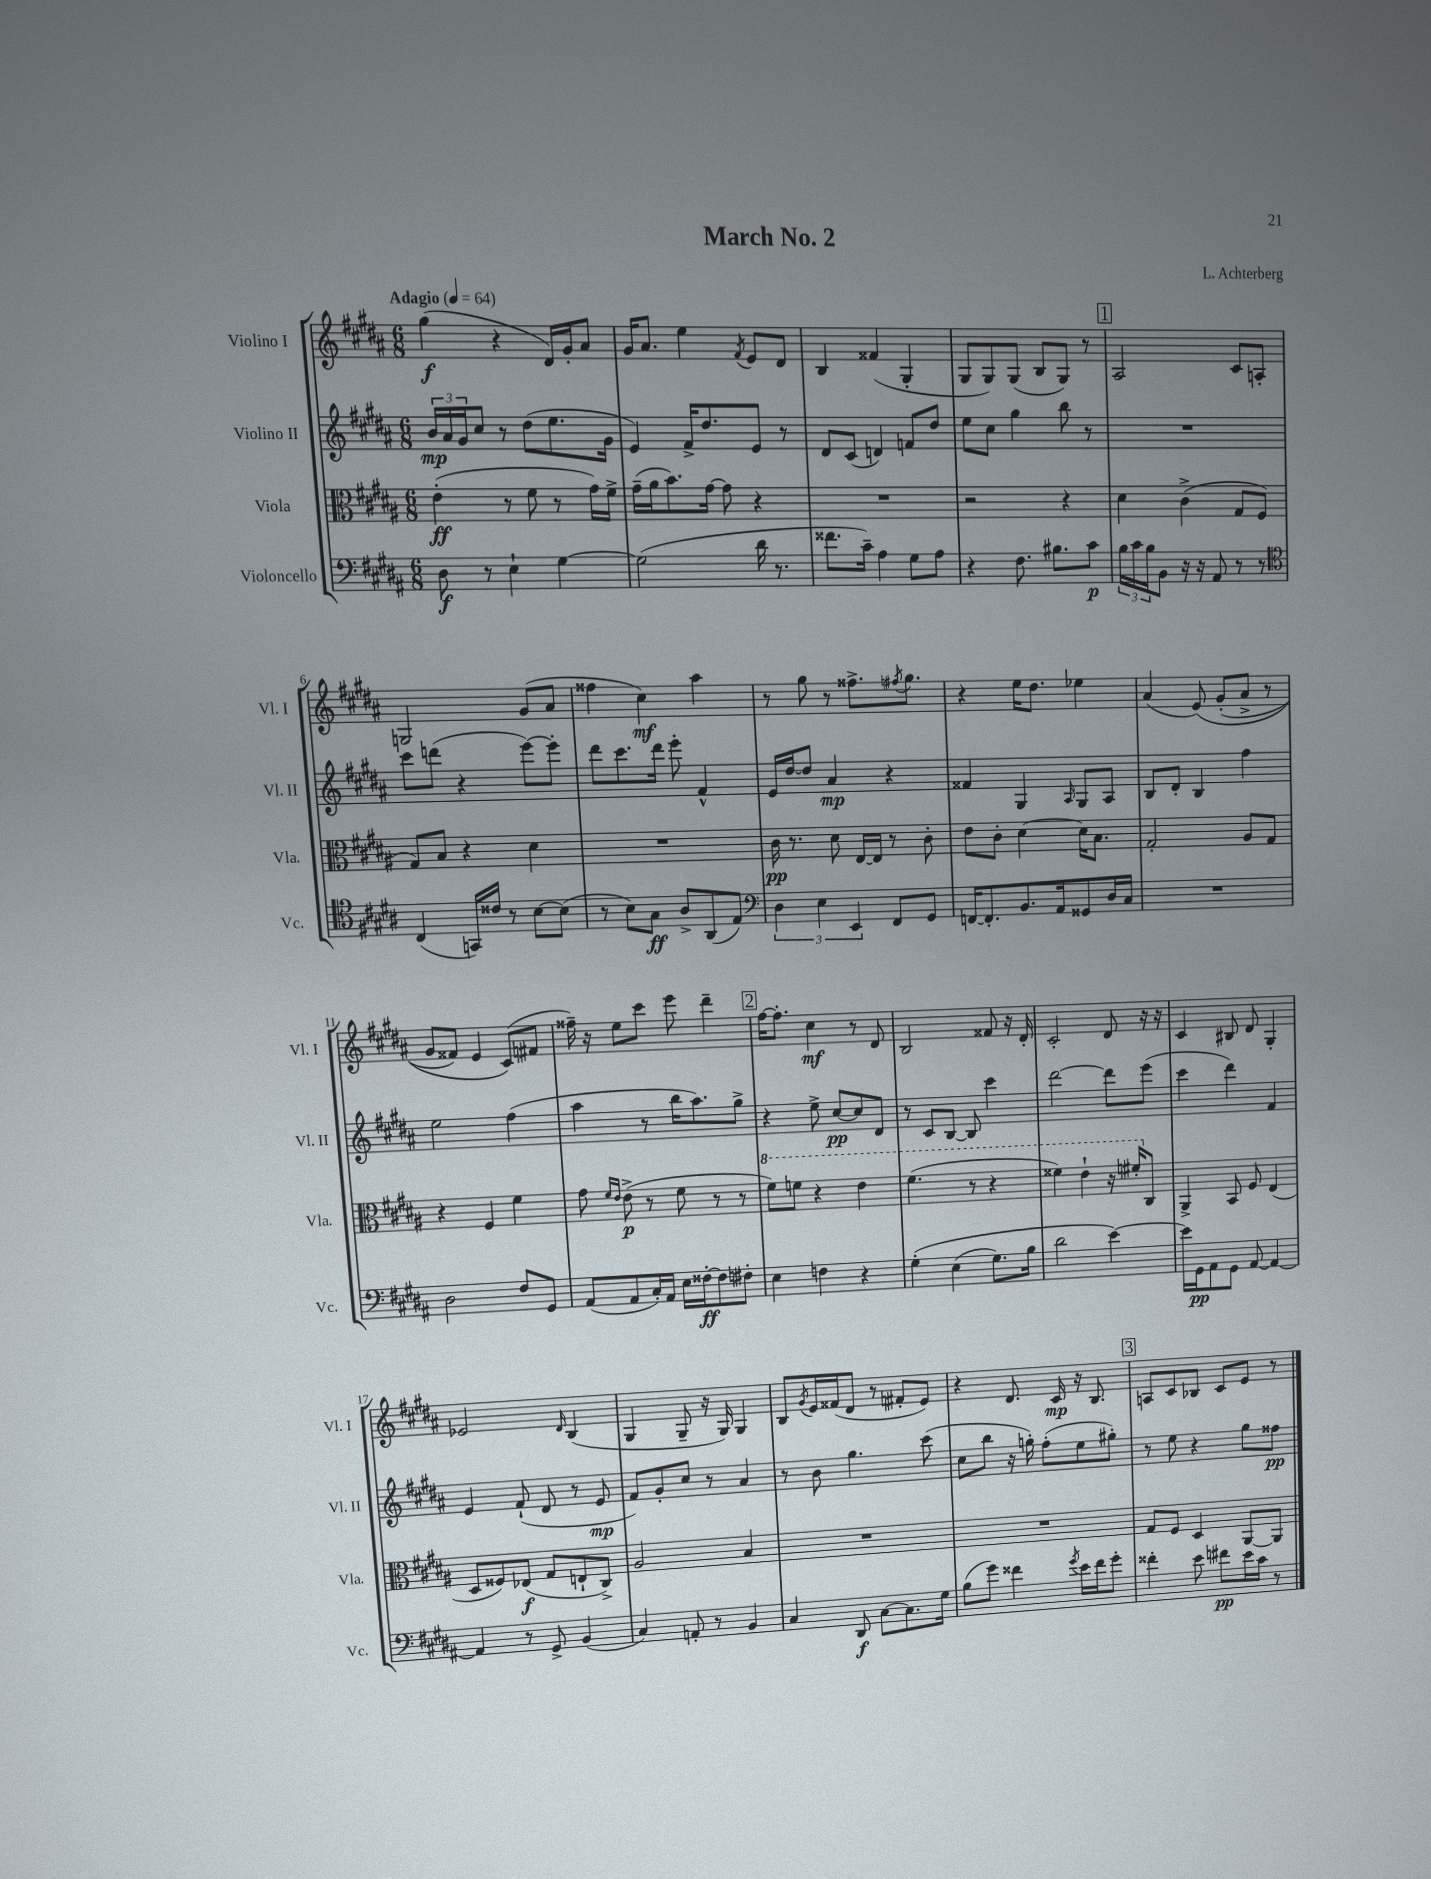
\header { title = "March No. 2" composer = "L. Achterberg" }
<<
\new StaffGroup <<
\new Staff = "s0" \with { instrumentName = "Violino I" shortInstrumentName = "Vl. I" } {
    \clef treble \key b \major \numericTimeSignature \time 6/8 \tempo "Adagio" 4 = 64
    gis''4\f( r4 dis'16) gis'16-. ais'8 |
    gis'16 ais'8. e''4 \acciaccatura { fis'8 } e'8 dis'8 |
    b4 fisis'4( gis4-. |
    gis8 gis8) gis8( b8 gis8) r8 |
    \mark \markup { \box "1" } ais2 cis'8 a8-. |
    g2 gis'8( ais'8 |
    fisis''4 cis''4\mf) ais''4 |
    r8 gis''8 r8 fisis''8.-> \acciaccatura { fis''8 } gis''8. |
    r4 e''16 dis''8. ees''4 |
    ais'4( e'8)\( gis'8-.( ais'8-> r8 |
    gis'8 fisis'8) e'4 cis'8(\) fis'8 |
    fisis''16--) r16 e''8 cis'''8 e'''8 dis'''4-- |
    \mark \markup { \box "2" } fis''16~ fis''8.-. cis''4\mf r8 dis'8 |
    b2 fisis'8 r16 dis'16-. |
    cis'2-. dis'8 r16 r16 |
    cis'4 bis8 dis'8 gis4-. |
    ees'2 \grace { dis'16 } b4( |
    gis4 gis8-- r16 gis16) gis4 |
    b8 \acciaccatura { gis'8 } e'16 fisis'16( dis'8 r8 fis'8-. e'8) |
    r4 dis'8. cis'16\mp r16 b8. |
    \mark \markup { \box "3" } a8 cis'8 bes8 cis'8 e'8 r8 \bar "|." |
}
\new Staff = "s1" \with { instrumentName = "Violino II" shortInstrumentName = "Vl. II" } {
    \clef treble \key b \major \numericTimeSignature \time 6/8
    \tuplet 3/2 { b'16\mp ais'16 gis'16 } cis''8 r8 dis''8( e''8. gis'16 |
    e'4) fis'16-> dis''8. e'8 r8 |
    dis'8 cis'8( d'4) f'8 dis''8 |
    e''8 cis''8 gis''4 b''8 r8 |
    \mark \markup { \box "1" } R2. |
    cis'''8 d'''8( r4 e'''8~) e'''8-. |
    dis'''8 cis'''8. dis'''16 e'''8-. fis'4-^ |
    e'16 dis''16~ dis''8 ais'4\mp r4 |
    fisis'4 gis4 \grace { ais16 } gis8 ais8 |
    b8 dis'8-. b4 fis''4 |
    e''2 fis''4( |
    ais''4 r8 b''16 ais''8.) gis''8-> |
    \mark \markup { \box "2" } r4 e''8-> cis''8~\pp cis''8 dis'8 |
    r8 cis'8 b8~ b8 cis'''4 |
    dis'''2~ dis'''8 e'''8( |
    cis'''4 dis'''4) fis'4 |
    e'4 fis'8-!( dis'8 r8 e'8\mp |
    fis'8) gis'8-. cis''8 r8 ais'4 |
    r8 b'8 gis''4. cis'''8( |
    cis''8 b''8 r16 g''16-.) fis''8-.( e''8 gis''8-.) |
    \mark \markup { \box "3" } r8 e''8 r4 gis''8 fisis''8\pp \bar "|." |
}
\new Staff = "s2" \with { instrumentName = "Viola" shortInstrumentName = "Vla." } {
    \clef alto \key b \major \numericTimeSignature \time 6/8
    e'4-.\ff( r8 fis'8 r8 gis'16) fis'16-> |
    gis'16--( ais'16 b'8.) gis'16~ gis'8 r4 |
    R2. |
    r2 r4 |
    \mark \markup { \box "1" } dis'4 cis'4->( gis8 fis8 |
    gis8) b8 r4 dis'4 |
    R2. |
    cis'16\pp r8. dis'8 e16~ e16 r8 cis'8-. |
    e'8 cis'8-. dis'4~ dis'16 b8. |
    gis2-. ais8 gis8 |
    r4 fis4 fis'4 |
    gis'8 \grace { fis'16 e'16 } e'8->\p( r8 fis'8 r8 r8 |
    \mark \markup { \box "2" } \ottava #1 fis''8) f''8 r4 e''4 |
    fis''4.( r8 r4 |
    fisis''4) e''4-! r16 fis''16-. \ottava #0 cis8 |
    ais,4-> b,8 fis8 e4( |
    dis8 fisis8) ees8\f( gis8 e8-! cis8->) |
    ais2 b4 |
    R2. |
    R2. |
    \mark \markup { \box "3" } gis8 fis8 dis4 ais,8~ ais,8 \bar "|." |
}
\new Staff = "s3" \with { instrumentName = "Violoncello" shortInstrumentName = "Vc." } {
    \clef bass \key b \major \numericTimeSignature \time 6/8
    dis8\f r8 e4-! gis4~ |
    gis2( dis'16 r8. |
    fisis'8. cis'16--) ais4 gis8 ais8 |
    r4 fis8. bis8. cis'8\p |
    \mark \markup { \box "1" } \tuplet 3/2 { b16 cis'16 b16 } b,8 r16 r16 ais,8 r8 r8 |
    \clef tenor cis4( g,16) cisis'16 r8 b8~ b8( |
    r8 b8) gis8\ff ais8-> ais,8( e8) |
    \clef bass \tuplet 3/2 { dis4 e4 e,4 } fis,8 gis,8 |
    f,16~ f,8.-. b,8. ais,16 gisis,8 dis16 cis16 |
    R2. |
    dis2 fis8 gis,8 |
    ais,8( ais,8 cis16-.) ais,16 e16 fisis16~-.\ff fisis8 fis8-. |
    \mark \markup { \box "2" } e4 f4 r4 |
    gis4-.\( e4( gis8.) b16 |
    dis'2 e'4~\) |
    e'16 gis,16\pp ais,8 gis,8 ais,8~ ais,4~ |
    ais,4 r8 gis,8-> b,4( |
    cis4) a,8-. r8 b,4 |
    cis4 dis,8\f cis8~ cis8. gis16 |
    b8( gis'8) fisis'4 \acciaccatura { gis'8 } e'16 fisis'16 gis'8-. |
    \mark \markup { \box "3" } fisis'4-. e'8 fis'8\pp e'16 cis'16 r8 \bar "|." |
}
>>
>>
